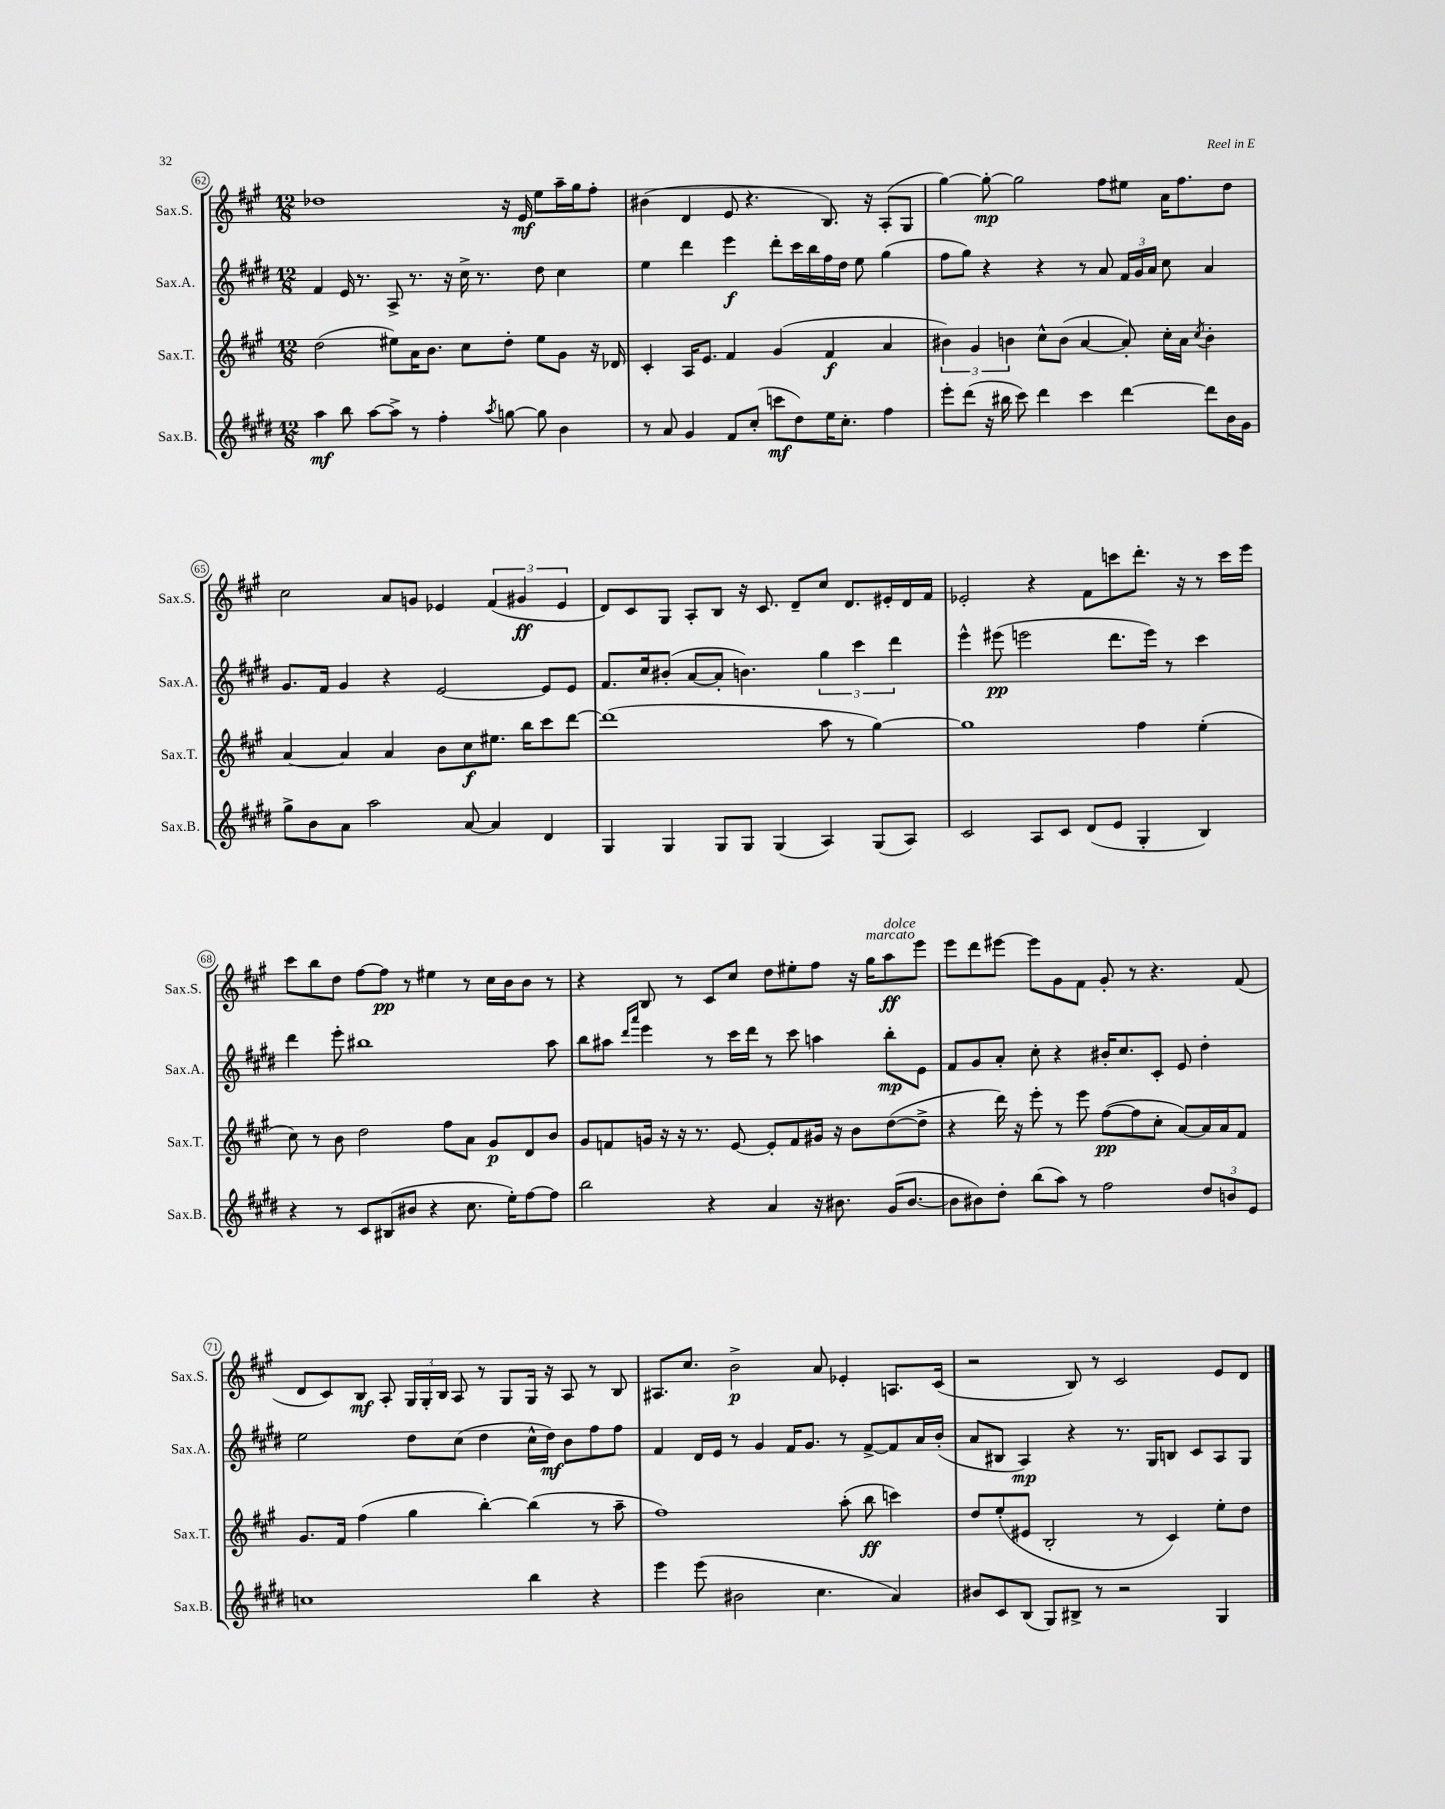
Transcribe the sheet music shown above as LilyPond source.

<<
\new StaffGroup <<
\new Staff = "s0" \with { instrumentName = "Sax.S." shortInstrumentName = "Sax.S." } {
    \clef treble \key a \major \numericTimeSignature \time 12/8
    \autoBeamOff des''1 r16 e'16\mf e''8[ a''16-- gis''16 fis''8]-. |
    bis'4( d'4 e'8 r4. b8.) r16 a8[-.( gis8] |
    gis''4~) gis''8~-.\mp gis''2 fis''8[ eis''8] a'16[ fis''8. d''8] |
    cis''2 a'8[ g'8] ees'4 \tuplet 3/2 { fis'4( gis'4\ff ees'4 } |
    d'8[) cis'8 gis8] a8[-. b8] r16 cis'8. d'8[-- cis''8] d'8.[ eis'16-. d'16 fis'16] |
    ees'2-. r4 fis'8[ c'''8 d'''8.]-. r16 r8 c'''16[ e'''16] |
    cis'''8[ b''8 d''8] fis''8[~ fis''8]\pp r8 eis''4 r8 cis''16[ b'16 b'8] r8 |
    r4 b8 r8 cis'8[ cis''8] d''8[ eis''8-. fis''8] r16 gis''16[^\markup { \italic "marcato" } a''8\ff^\markup { \italic "dolce" } e'''8] |
    e'''8[ d'''8 eis'''8]~ eis'''8[ gis'8 fis'8] gis'8-. r8 r4. fis'8( |
    d'8[ cis'8) b8]\mf a8-. \tuplet 3/2 { gis16[ gis16-. b16] } a8 r8 gis8[ gis16] r16 a8 r8 b8 |
    ais8.[ cis''8.] b'2->\p a'8 ees'4-. a8.[ cis'16]( |
    r2 b8) r8 cis'2 e'8[ d'8] \bar "|." |
}
\new Staff = "s1" \with { instrumentName = "Sax.A." shortInstrumentName = "Sax.A." } {
    \clef treble \key e \major \numericTimeSignature \time 12/8
    \autoBeamOff fis'4 e'16 r8. a8-> r8. r16 cis''16-> r8. dis''8 cis''4 |
    e''4 dis'''4 e'''4\f dis'''8[-. cis'''16 b''16 fis''16 dis''16] e''8 gis''4( |
    fis''8[ gis''8]) r4 r4 r8 a'8 \tuplet 3/2 { fis'16[ gis'16 a'16] } cis''8 a'4 |
    gis'8.[ fis'16] gis'4 r4 e'2~ e'8[ e'8] |
    fis'8.[ cis''16 bis'8]-.( a'8[~ a'8]-. b'4.) \tuplet 3/2 { gis''4 cis'''4 dis'''4 } |
    e'''4-^ eis'''8\pp( e'''2 dis'''8.[ e'''16]) r8 cis'''4 |
    dis'''4 e'''8-. bis''1 a''8 |
    b''8[ ais''8] \grace { dis'''16[ a'''16] } e'''4 r8 cis'''16[ dis'''16] r8 cis'''8 a''4 b''8[-.\mp e'8] |
    fis'8[ gis'8 a'8]-. cis''8-. r4 bis'16[-. cis''8. cis'8]-. e'8 dis''4-. |
    e''2 dis''8[ cis''8]( dis''4 cis''16[-^ dis''16]\mf) b'8[ fis''8 fis''8] |
    fis'4 dis'16[ e'16] r8 gis'4 fis'16[ gis'8.] r8 fis'8[~-> fis'8 a'16 b'16]-.( |
    a'8[ bis8] a4\mp) r4 r8. gis16[ b8] cis'8[ a8 gis8] \bar "|." |
}
\new Staff = "s2" \with { instrumentName = "Sax.T." shortInstrumentName = "Sax.T." } {
    \clef treble \key a \major \numericTimeSignature \time 12/8
    \autoBeamOff d''2( eis''8[) a'16 b'8.] cis''8[ d''8]-. eis''8[ gis'8] r16 des'16 |
    cis'4-. a16[ e'8.] fis'4 gis'4( fis'4\f a'4 |
    \tuplet 3/2 { bis'4) gis'4 b'4 } cis''8[-^ b'8]( a'4~ a'8-.) cis''16[-. a'16] \acciaccatura { cis''8 } b'4-. |
    a'4~ a'4 a'4 b'8[ cis''8\f eis''8.] b''16[ cis'''8 d'''8]~ |
    d'''1( a''8 r8 gis''4~) |
    gis''1 fis''4 e''4-.( |
    cis''8) r8 b'8 d''2 fis''8[ a'8] gis'8[\p d'8 b'8] |
    gis'8[ f'8 g'16] r16 r16 r8. e'8~ e'8[-. f'8 gis'16] r16 b'8[ d''8~( d''8]-> |
    r4 d'''16) r16 e'''8-. r8 e'''8 fis''8[~\pp( fis''8 cis''8]-. a'8[~) a'16 a'16 fis'8] |
    gis'8.[ fis'16] fis''4( gis''4 b''4~-.) b''4( r8 a''8-- |
    fis''1) a''8-.( b''8\ff c'''4) |
    d''8[ e''8-.( eis'8] b2-. r8 cis'4) e''8[-. d''8] \bar "|." |
}
\new Staff = "s3" \with { instrumentName = "Sax.B." shortInstrumentName = "Sax.B." } {
    \clef treble \key e \major \numericTimeSignature \time 12/8
    \autoBeamOff a''4\mf b''8 a''8[~ a''8]-> r8 fis''4-. \acciaccatura { a''8 } g''8~ g''8 b'4 |
    r8 a'8 gis'4 fis'8[ cis''8]-.( c'''8[\mf dis''8) e''16 cis''8.]-. fis''4 |
    e'''8[-. dis'''8]( r16 bis''16 cis'''8) dis'''4 cis'''4 dis'''4~ dis'''8[ b'16 gis'16] |
    gis''8[-> b'8 a'8] a''2 a'8~ a'4 dis'4 |
    gis4 gis4 gis8[ gis8] gis4( a4) gis8[( a8]) |
    cis'2 a8[ cis'8] dis'8[( e'8] gis4-. b4) |
    r4 r8 cis'8[ bis8( bis'8] r4 cis''8. e''16[-.) fis''8~ fis''8] |
    b''2 r4 a'4 r16 bis'8. gis'16[( bis'8.]~ |
    bis'8[ bis'8) dis''8]-. b''8[( a''8]) r8 fis''2 \tuplet 3/2 { dis''8[ b'8 e'8] } |
    c''1 b''4 r4 |
    e'''4 e'''8( bis'2 cis''4. a'4) |
    bis'8[ cis'8 b8]( gis8[) bis8]-> r8 r2 gis4 \bar "|." |
}
>>
>>
\layout { \context { \Score currentBarNumber = #62 \override BarNumber.stencil = #(make-stencil-circler 0.1 0.3 ly:text-interface::print) } }
